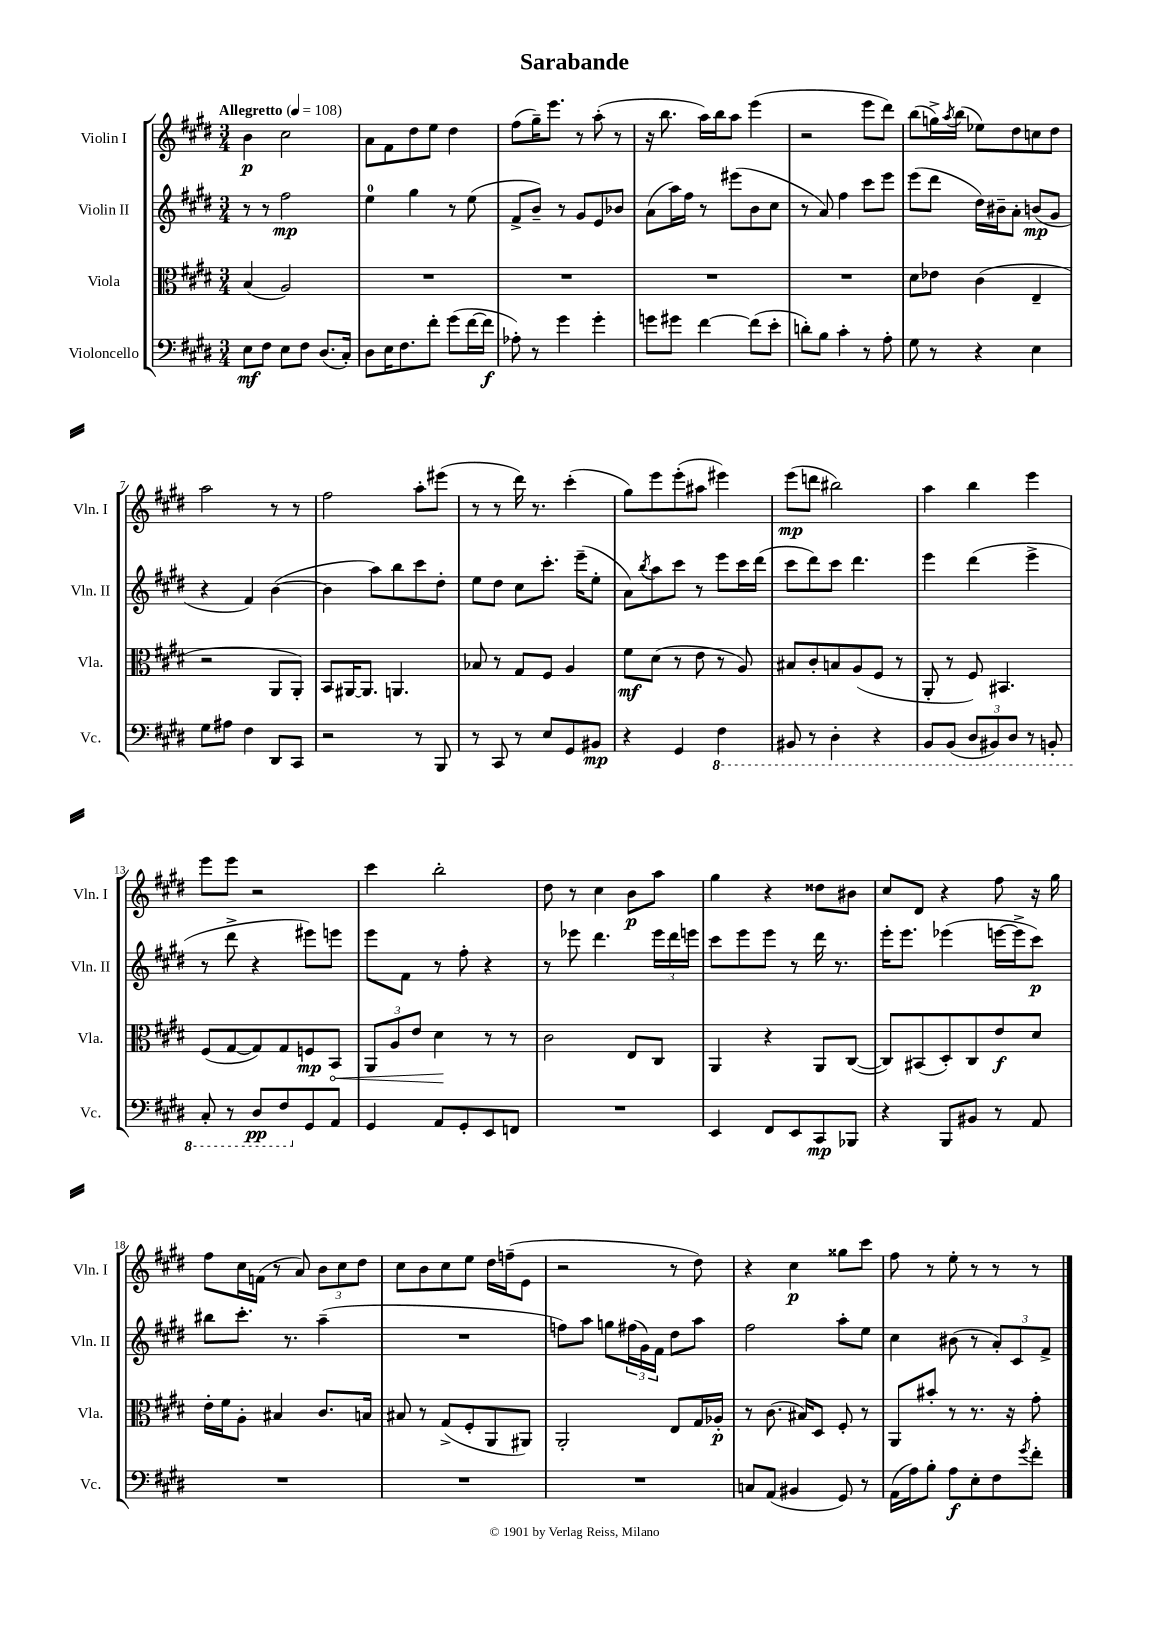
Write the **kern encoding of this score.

**kern	**kern	**kern	**kern
*staff4	*staff3	*staff2	*staff1
*clefF4	*clefC3	*clefG2	*clefG2
*k[f#c#g#d#]	*k[f#c#g#d#]	*k[f#c#g#d#]	*k[f#c#g#d#]
*M3/4	*M3/4	*M3/4	*M3/4
*MM108	*MM108	*MM108	*MM108
8E	(4B	8r	4b
8F#	.	8r	.
8E	2A)	2ff#	2cc#
8F#	.	.	.
(8.D#	.	.	.
16C#')	.	.	.
=	=	=	=
8D#	2.r	4ee	8a
16E	.	.	8f#
8.F#	.	.	.
.	.	4gg#	8dd#
8f#'	.	.	8ee
(8g#	.	8r	4dd#
[16f#	.	(8ee	.
16f#]	.	.	.
=	=	=	=
8A-')	2.r	8f#^	(8ff#
8r	.	8b~)	16gg#~)
.	.	.	8.eee
4g#	.	8r	.
.	.	8g#	8r
4g#'	.	8e	(8aa'
.	.	8b-	8r
=	=	=	=
8g	2.r	(8a	16r
.	.	.	8.bb
8g#	.	16aa)	.
.	.	16ff#	.
[4f#	.	8r	16aa)
.	.	.	16bb
.	.	(8eee#	8aa
(8f#]	.	8b	(4eee
8e'	.	8cc#	.
=	=	=	=
8d')	2.r	8r	2r
8B	.	8a)	.
4c#'	.	4ff#	.
8r	.	8ccc#	8eee
8A'	.	8eee	8ddd#)
=	=	=	=
8G#	8d#	(8eee	(8bb
8r	8e-	8ddd#	16gg^)
.	.	.	8qaa
.	.	.	(16bb
4r	(4c#	16dd#)	8ee-)
.	.	16b#~	.
.	.	8a'	8dd#
4E	4E~	(8b	8cc
.	.	8g#	8dd#
=	=	=	=
8G#	2r	4r	2aa
8A#	.	.	.
4F#	.	4f#)	.
8DD#	8AA	([4b	8r
8CC#	8AA')	.	8r
=	=	=	=
2r	8BB	4b]	2ff#
.	[16AA#	.	.
.	8.AA#]	.	.
.	.	8aa)	.
.	4.AA	8bb	.
8r	.	8ccc#	8aa'
8BBB	.	8dd#'	(8eee#
=	=	=	=
8r	8B-	8ee	8r
8CC#	8r	8dd#	8r
8r	8G#	8cc#	16ddd#)
.	.	.	8.r
8E	8F#	8.ccc#'	.
8GG#	4A	.	(4ccc#'
.	.	(16eee~	.
8BB#	.	8ee'	.
=	=	=	=
4r	8f#	8a)	8gg#)
.	.	8qbb	.
.	(8d#	8aa	8eee
4GG#	8r	8ccc#	(8eee'
.	8e	8r	8aa#
4FF#	8r	8eee	4eee#)
.	8A)	16ccc#	.
.	.	(16ddd#	.
=	=	=	=
8BBB#	8B#	8ccc#	(8eee
8r	8c#'	8ddd#)	8ddd
4DD#'	8B	8ccc#	2bb#)
.	(8A	4.ddd#	.
4r	8F#	.	.
.	8r	.	.
=	=	=	=
8BBB	8AA'	4eee	4aa
(8BBB	8r	.	.
12DD#	8F#)	(4ddd#	4bb
12BBB#)	.	.	.
.	4.BB#	.	.
12DD#	.	.	.
8r	.	4eee^	4eee
8BBB'	.	.	.
=	=	=	=
8CC#'	(8F#	8r	8eee
8r	[8G#	8ddd#^	8eee
8DD#	8G#])	4r	2r
8FF#	8G#	.	.
8GG#	8F	8eee#)	.
8AA	8BB	8eee	.
=	=	=	=
4GG#	12AA	8eee	4ccc#
.	12A	.	.
.	.	8f#	.
.	12e	.	.
8AA	4d#	8r	2bb'
8GG#'	.	8ff#'	.
8EE	8r	4r	.
8FF	8r	.	.
=	=	=	=
2.r	2c#	8r	8dd#
.	.	8eee-	8r
.	.	4.ddd#	4cc#
.	8E	.	8b
.	8C#	24eee-	8aa
.	.	24ddd#	.
.	.	24eee	.
=	=	=	=
4EE	4AA	8ccc#	4gg#
.	.	8eee	.
8FF#	4r	8eee	4r
8EE	.	8r	.
8CC#	8AA	16ddd#	8dd##
.	.	8.r	.
8BBB-	([8C#	.	8b#
=	=	=	=
4r	8C#])	16eee'	8cc#
.	.	8.eee	.
.	(8BB#	.	8d#
8BBB	8D#')	(4eee-	4r
8BB#	8C#	.	.
8r	8e	[16eee	8ff#
.	.	16eee^]	.
8AA	8d#	8ccc#)	16r
.	.	.	16gg#
=	=	=	=
2.r	16e'	8bb#	8ff#
.	16f#	.	.
.	8A'	8.ccc#'	16cc#
.	.	.	(16f
.	4B#	.	8r
.	.	8.r	.
.	.	.	8a)
.	8.c#	(4aa~	12b
.	.	.	12cc#
.	.	.	12dd#
.	16B	.	.
=	=	=	=
2.r	8B#	2.r	8cc#
.	8r	.	8b
.	(8G#^	.	8cc#
.	8F#'	.	8ee
.	8AA	.	16dd#
.	.	.	(16ff~
.	8AA#)	.	8e
=	=	=	=
2.r	2AA'	8ff)	2r
.	.	8aa	.
.	.	8gg	.
.	.	(24ff#	.
.	.	24g#)	.
.	.	24f#	.
.	8E	8dd#	8r
.	16G#	8aa	8dd#)
.	16A-'	.	.
=	=	=	=
8C	8r	2ff#	4r
(8AA	(8.c#	.	.
4BB#	.	.	4cc#
.	16B#)	.	.
.	8D#	.	.
8GG#)	8F#'	8aa'	8gg##
8r	8r	8ee	8ccc#
=	=	=	=
(16AA	8AA	4cc#	8ff#
16A)	.	.	.
8B'	8b#'	.	8r
8A	8r	(8b#	8ee'
8E'	8.r	8r	8r
8F#	.	12a')	8r
.	16r	.	.
.	.	12c#	.
8qg#	.	.	.
8f#'	8g#'	.	8r
.	.	12f#^	.
==	==	==	==
*-	*-	*-	*-
